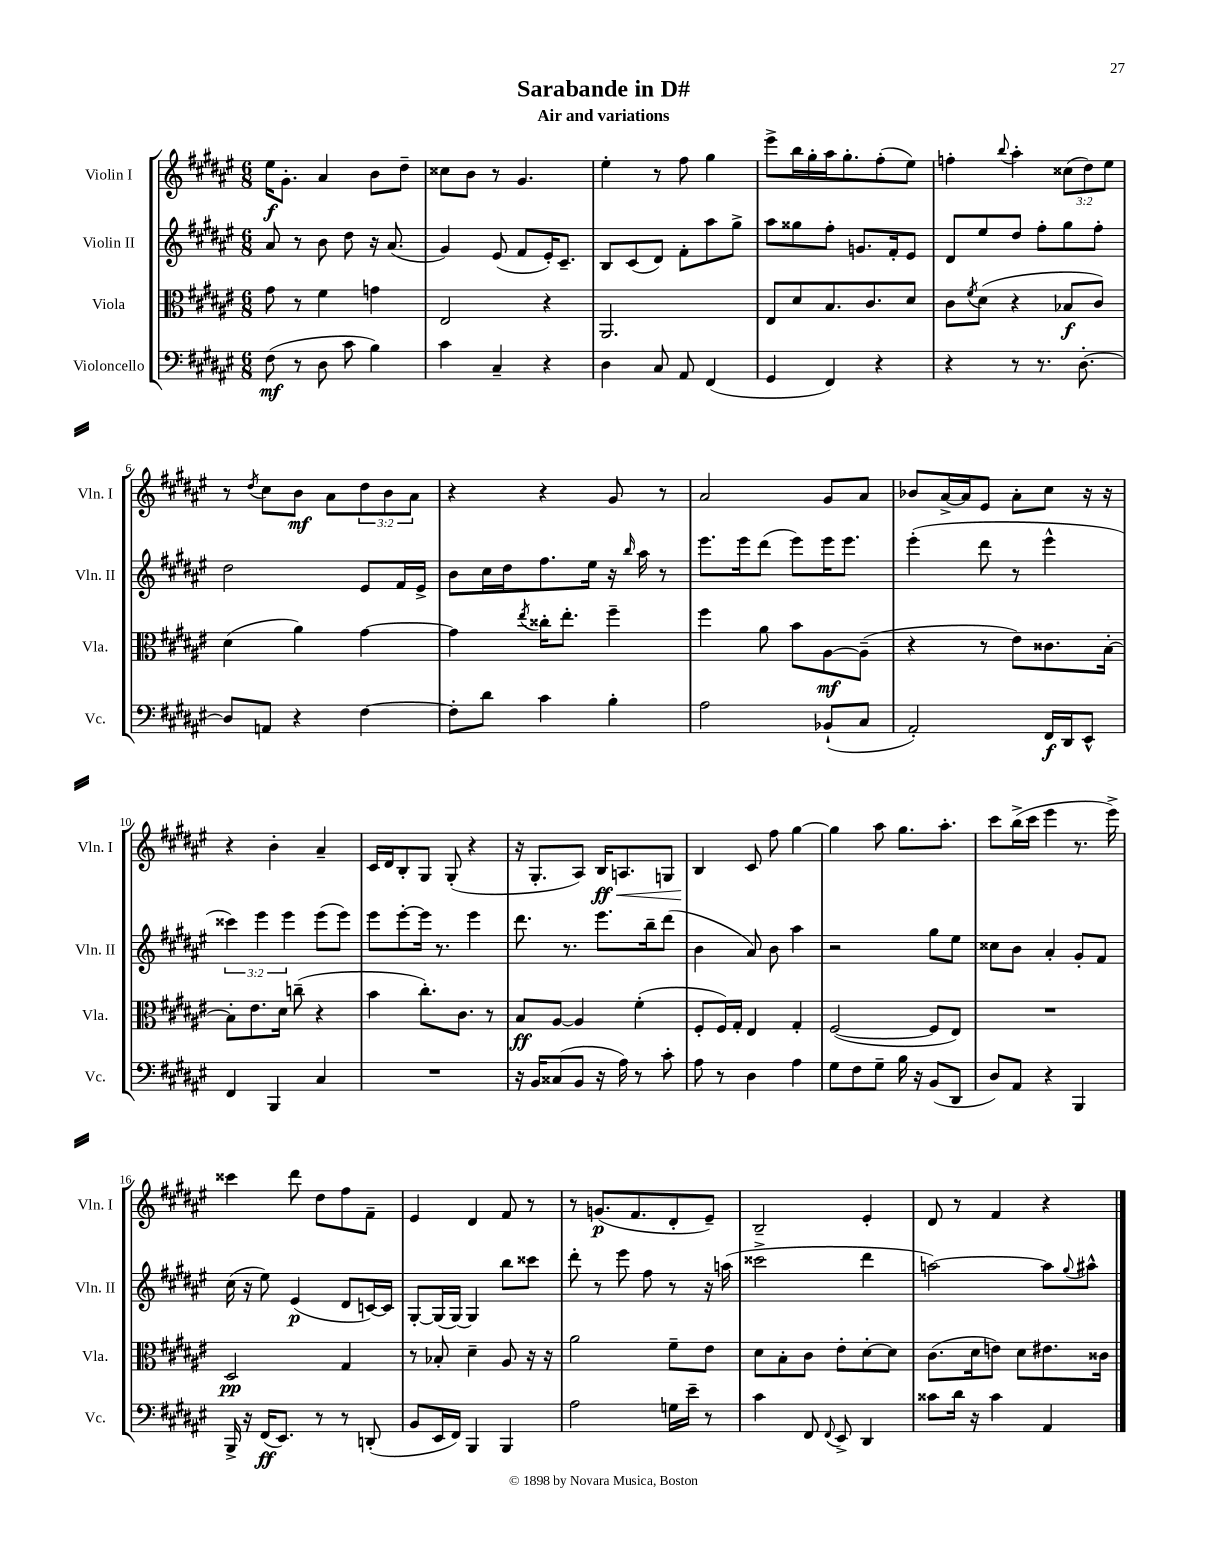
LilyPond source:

\header { title = "Sarabande in D#" subtitle = "Air and variations" }
<<
\new StaffGroup <<
\new Staff = "s0" \with { instrumentName = "Violin I" shortInstrumentName = "Vln. I" } {
    \clef treble \key fis \major \numericTimeSignature \time 6/8 \override Staff.TupletNumber.text = #tuplet-number::calc-fraction-text
    eis''16\f gis'8.-. ais'4 b'8 dis''8-- |
    cisis''8 b'8 r8 gis'4. |
    eis''4-. r8 fis''8 gis''4 |
    eis'''8-> b''16 gis''16-. ais''16 gis''8.-. fis''8-.( eis''8) |
    f''4-. \appoggiatura { b''8 } ais''4-. \tuplet 3/2 { cisis''8( dis''8) eis''8 } |
    r8 \acciaccatura { dis''8 } cis''8 b'8\mf ais'8 \tuplet 3/2 { dis''8 b'8 ais'8 } |
    r4 r4 gis'8 r8 |
    ais'2 gis'8 ais'8 |
    bes'8 ais'16~-> ais'16 eis'8 ais'8-. cis''8 r16 r16 |
    r4 b'4-. ais'4-- |
    cis'16 dis'16 b8-. gis8 gis8-.( r4 |
    r16 gis8.-. ais8) b16\ff\< a8. g8 |
    b4\! cis'8 fis''8 gis''4~ |
    gis''4 ais''8 gis''8. ais''8.-. |
    cis'''8 b''16->( cis'''16 eis'''4 r8. eis'''16->) |
    cisis'''4 dis'''8 dis''8 fis''8 fis'8-- |
    eis'4 dis'4 fis'8 r8 |
    r8 g'8.\p( fis'8. dis'8-. eis'8--) |
    b2-- eis'4-. |
    dis'8 r8 fis'4 r4 \bar "|." |
}
\new Staff = "s1" \with { instrumentName = "Violin II" shortInstrumentName = "Vln. II" } {
    \clef treble \key fis \major \numericTimeSignature \time 6/8 \override Staff.TupletNumber.text = #tuplet-number::calc-fraction-text
    ais'8 r8 b'8 dis''8 r16 ais'8.( |
    gis'4) eis'8( fis'8 eis'16-.) cis'8.-- |
    b8 cis'8( dis'8) fis'8-. ais''8 gis''8-> |
    ais''8 gisis''8 fis''8-. g'8. fis'16-. eis'8 |
    dis'8 eis''8 dis''8 fis''8-. gis''8 fis''8-. |
    dis''2 eis'8 fis'16 eis'16-> |
    b'8 cis''16 dis''16 fis''8. eis''16 r16 \grace { b''16 } ais''16 r8 |
    eis'''8. eis'''16 dis'''8( eis'''8) eis'''16 eis'''8. |
    eis'''4-.( dis'''8 r8 eis'''4-^ |
    \tuplet 3/2 { cisis'''4) eis'''4 eis'''4 } eis'''8( eis'''8) |
    eis'''8 eis'''8~-. eis'''16 r8. eis'''4 |
    dis'''8. r8. eis'''8. b''16-- dis'''8( |
    b'4 ais'8) b'8 ais''4 |
    r2 gis''8 eis''8 |
    cisis''8 b'8 ais'4-. gis'8-. fis'8 |
    cis''16( r16 eis''8) eis'4\p( dis'8 c'16~) c'16 |
    gis8~-. gis16( gis16~) gis4 b''8 cisis'''8 |
    dis'''8-. r8 eis'''8 fis''8 r8 r16 a''16( |
    cisis'''2-> dis'''4 |
    a''2~) a''8 \appoggiatura { gis''8 } ais''8-^ \bar "|." |
}
\new Staff = "s2" \with { instrumentName = "Viola" shortInstrumentName = "Vla." } {
    \clef alto \key fis \major \numericTimeSignature \time 6/8
    gis'8 r8 fis'4 g'4 |
    eis2 r4 |
    ais,2. |
    eis8 dis'8 b8. cis'8. dis'8 |
    cis'8 \acciaccatura { fis'8 } dis'8( r4 bes8\f cis'8) |
    dis'4( ais'4) gis'4~ |
    gis'4 \acciaccatura { eis''8 } cisis''16-. eis''8.-. fis''4-- |
    fis''4 ais'8 b'8 ais8~\mf ais8--( |
    r4 r8 eis'8) cisis'8. b16~-. |
    b8-. eis'8. dis'16 c''8--( r4 |
    b'4 cis''8.-.) cis'8. r8 |
    b8\ff ais8~ ais4 fis'4-.( |
    fis8-. fis16) gis16-. eis4 gis4-. |
    fis2~( fis8 eis8) |
    R2. |
    dis2\pp gis4 |
    r8 bes8-. dis'4-- ais8 r16 r16 |
    ais'2 fis'8-- eis'8 |
    dis'8 b8-. cis'8 eis'8-. dis'8~-. dis'8 |
    cis'8.( dis'16 e'8) dis'8 eis'8. cisis'16 \bar "|." |
}
\new Staff = "s3" \with { instrumentName = "Violoncello" shortInstrumentName = "Vc." } {
    \clef bass \key fis \major \numericTimeSignature \time 6/8
    fis8\mf( r8 dis8 cis'8 b4) |
    cis'4 cis4-- r4 |
    dis4 cis8 ais,8 fis,4( |
    gis,4 fis,4) r4 |
    r4 r8 r8. dis8.~-. |
    dis8 a,8 r4 fis4~ |
    fis8-. dis'8 cis'4 b4-. |
    ais2 bes,8-!( cis8 |
    ais,2-.) fis,16\f dis,16 eis,8-^ |
    fis,4 b,,4 cis4 |
    R2. |
    r16 b,16 cisis8( b,8 r16 ais16) r8 cis'8-. |
    ais8 r8 dis4 ais4 |
    gis8 fis8 gis8-- b16 r16 b,8( dis,8 |
    dis8) ais,8 r4 b,,4 |
    b,,16-> r16 fis,16\ff( eis,8.) r8 r8 d,8-.( |
    b,8 eis,16 fis,16) b,,4 b,,4 |
    ais2 g16 eis'16-- r8 |
    cis'4 fis,8 \appoggiatura { fis,8 } eis,8-> dis,4 |
    cisis'8 dis'16 r16 cisis'4 ais,4 \bar "|." |
}
>>
>>
